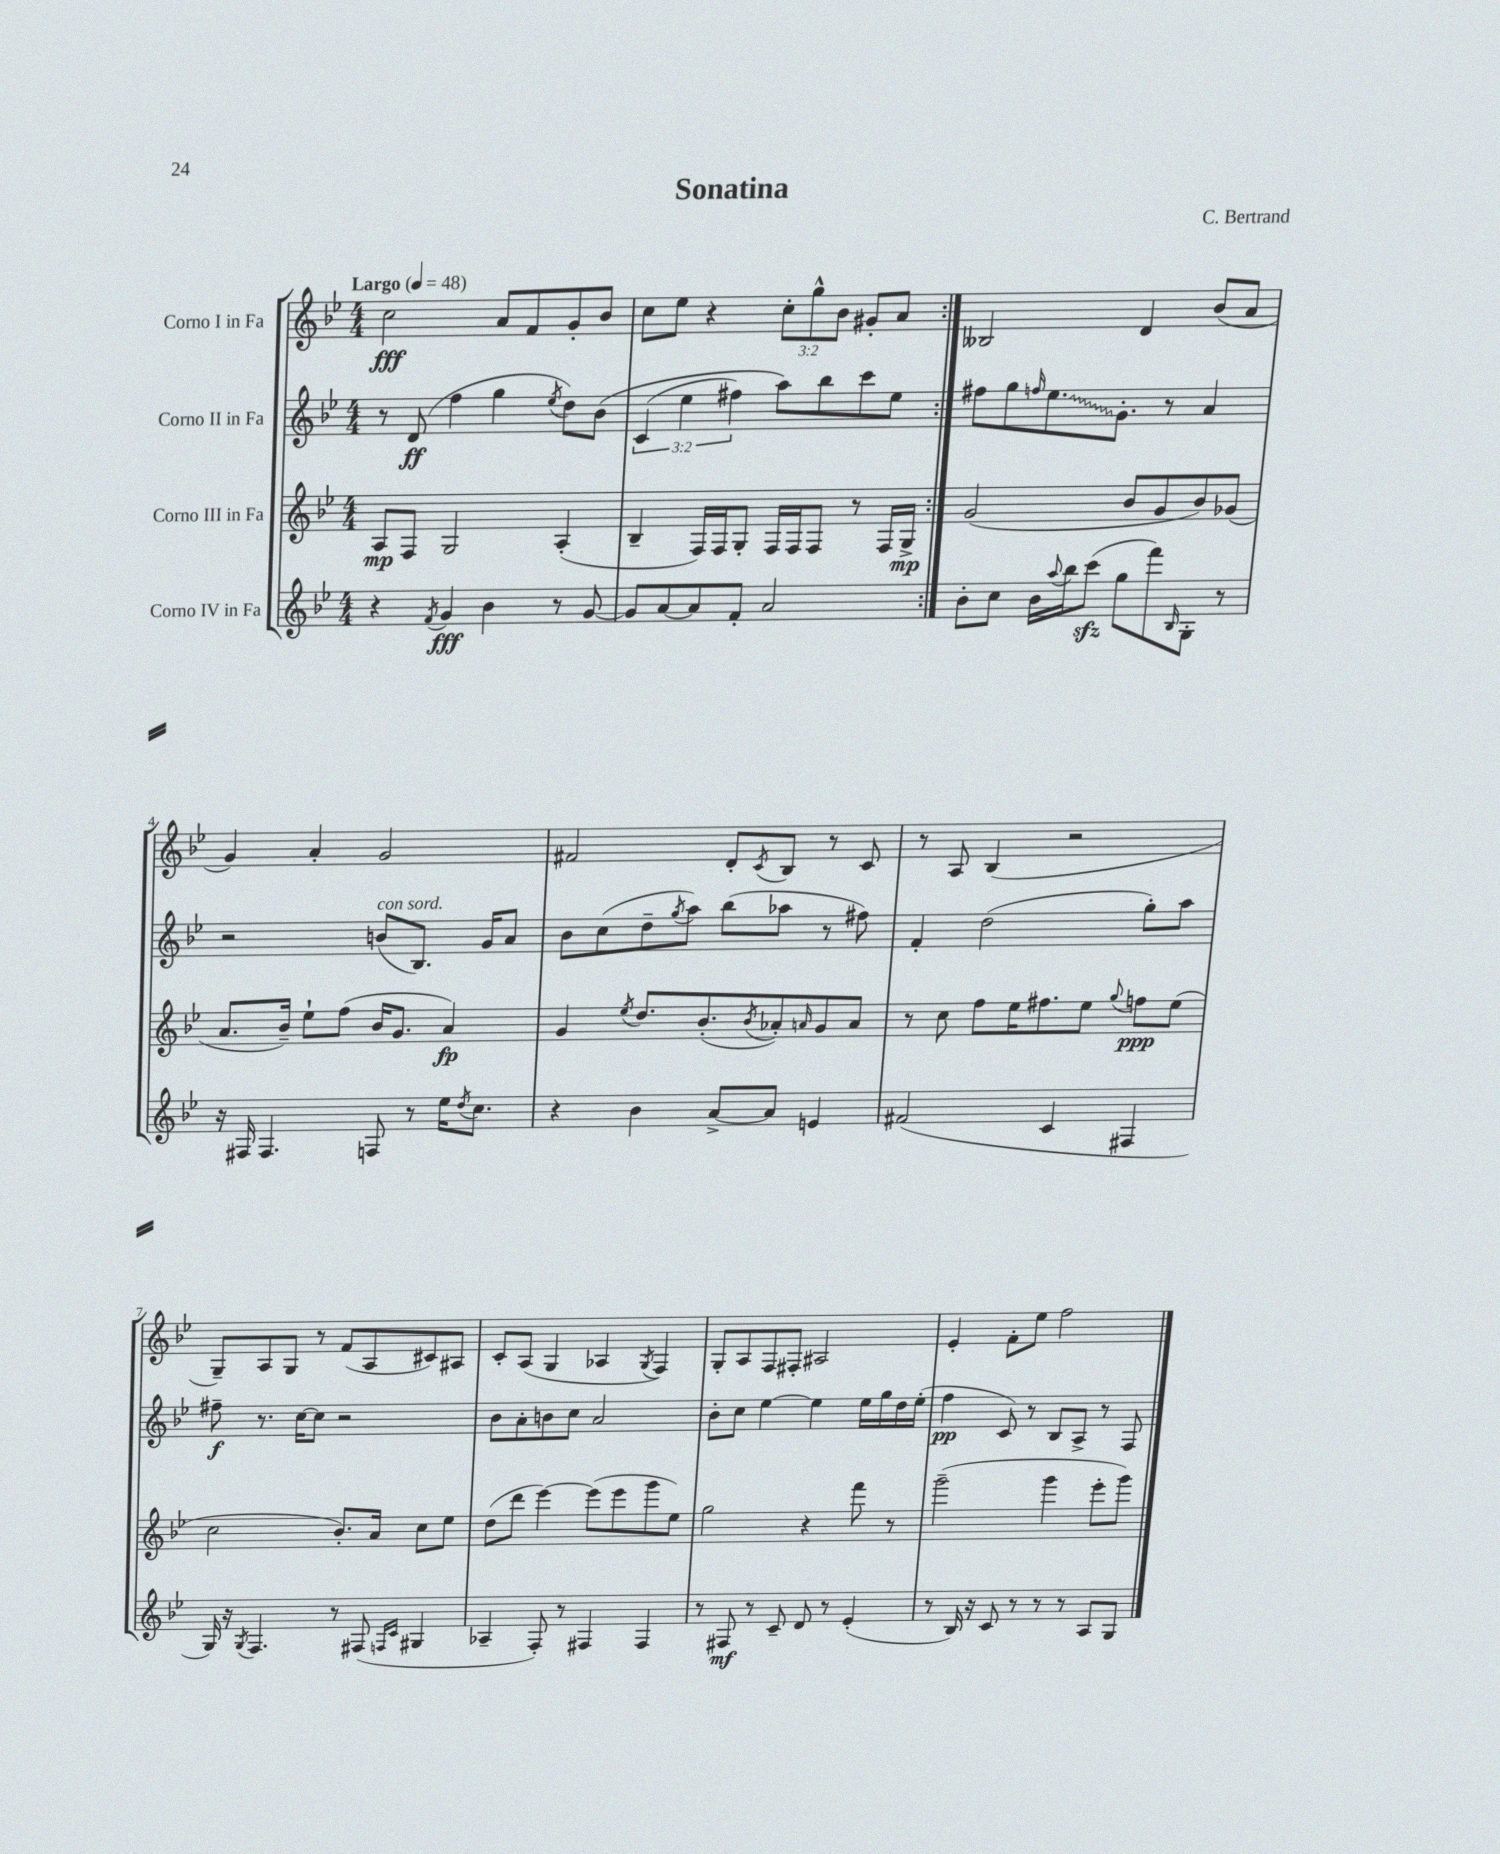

**kern	**kern	**kern	**kern
*staff4	*staff3	*staff2	*staff1
*clefG2	*clefG2	*clefG2	*clefG2
*k[b-e-]	*k[b-e-]	*k[b-e-]	*k[b-e-]
*M4/4	*M4/4	*M4/4	*M4/4
*MM48	*MM48	*MM48	*MM48
4r	8A	8r	2cc
.	8F	(8d	.
8qf	.	.	.
4g	2G	4ff	.
4b-	.	4gg	8a
.	.	.	8f
.	.	8qee-	.
8r	(4A'	8dd)	8g'
[8g	.	&(8b-	8b-
=	=	=	=
8g]	4B-~	(6c	8cc
[8a	.	.	8ee-
.	.	6ee-	.
8a]	16F)	.	4r
.	16F	.	.
.	.	6ff#)	.
8f'	8G'	.	.
2a	16F	8aa&)	12cc'
.	16F	.	.
.	.	.	12gg^^
.	8F	8bb-	.
.	.	.	12b-
.	8r	8ccc	8g#'
.	16F	8ee-	8a
.	16G^	.	.
=:|!	=:|!	=:|!	=:|!
8b-'	(2g	8ff#	2B--
8cc	.	8gg	.
.	.	16qqff	.
16b-	.	8.ee-	.
8qqaa	.	.	.
16bb-	.	.	.
(8ccc	.	.	.
.	.	8.g'	.
8gg	8b-	.	4d
8fff)	8g	8r	.
16qqB-	.	.	.
8G'	8b-)	4a	(8b-
8r	(8g-	.	8a
=	=	=	=
16r	8.a	2r	4g)
16F#	.	.	.
4.F#	.	.	.
.	16b-~)	.	.
.	8ee-`	.	4a'
.	(8ff	.	.
8F	16b-	(8b	2g
.	8.g	.	.
8r	.	8.B-)	.
16ee-	4a)	.	.
8qdd	.	.	.
8.cc	.	16g	.
.	.	8a	.
=	=	=	=
4r	4g	8b-	2f#
.	.	(8cc	.
.	8qee-	.	.
4b-	8.dd	8dd~	.
.	.	8qgg	.
.	.	8aa)	.
.	(8.b-'	.	.
[8a^	.	(8bb-	8d'
.	8qb-	.	8qc
8a]	8a-')	8aa-	8B-
.	16qqa	.	.
4e	8g	8r	8r
.	8a	8ff#)	8c
=	=	=	=
(2f#	8r	4f'	8r
.	8cc	.	8A
.	8ff	(2dd	(4B-
.	16ee-	.	.
.	8.ff#	.	.
4c	.	.	2r
.	8ee-	.	.
.	8qqgg	.	.
4F#	8ff	8gg')	.
.	(8ee-	8aa	.
=	=	=	=
16G)	2cc	8ff#~	8G~)
16r	.	.	.
8qG	.	.	.
4.F	.	8.r	8A
.	.	.	8G
.	.	[16cc	.
.	.	8cc]	8r
8r	8.b-')	2r	(8f
(8F#	.	.	8A
.	16a	.	.
16qqF	.	.	.
16qqc	.	.	.
4G#	8cc	.	8c#)
.	8ee-	.	8A#
=	=	=	=
4A-~	(8dd	8b-	8c'
.	8ddd	8a'	(8A
8F')	[4eee-)	8b	4G
8r	.	8cc	.
4F#	(8eee-]	2a	4A-
.	8eee-	.	.
.	.	.	8qG
4F#	8ggg	.	4F)
.	8ee-)	.	.
=	=	=	=
8r	2gg	8b-'	8G'
8F#	.	8cc	8A
8r	.	[4ee-	8F
8c~	.	.	8F#'
8d	4r	4ee-]	2A#
8r	.	.	.
(4e-'	8fff	16ee-	.
.	.	16gg	.
.	8r	16dd	.
.	.	(16ee-'	.
=	=	=	=
8r	(2ggg~	4ff	4e-'
16B-)	.	.	.
16r	.	.	.
8c	.	8c)	8f'
8r	.	8r	8ee-
8r	4ggg	8B-	2ff
8r	.	8A^	.
8A	8eee-'	8r	.
8G	8ggg)	8F	.
==	==	==	==
*-	*-	*-	*-
